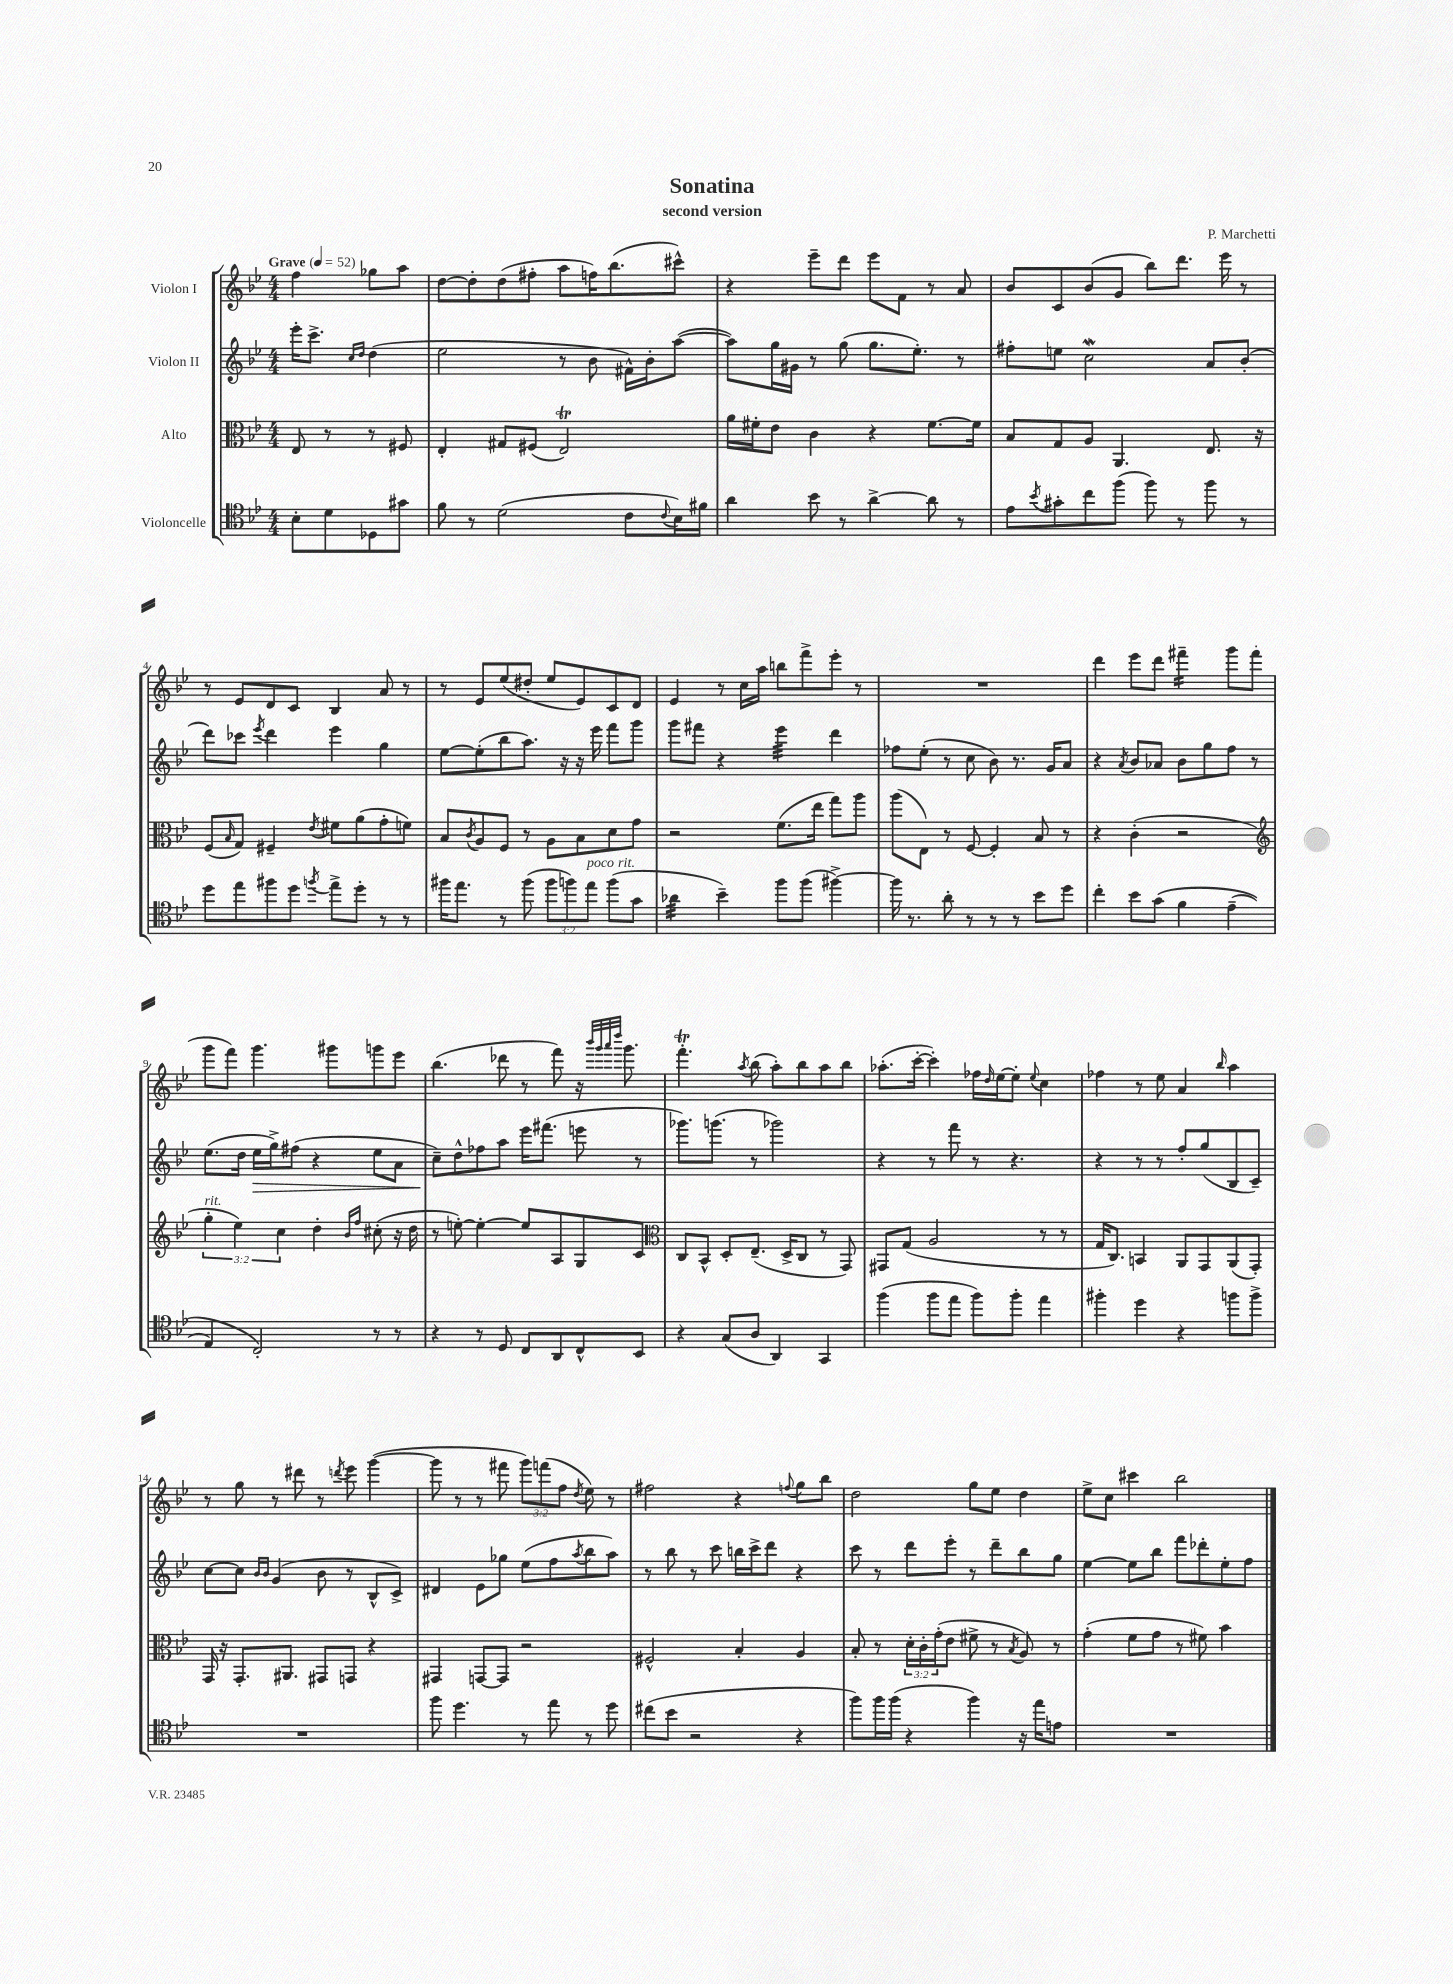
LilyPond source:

\header { title = "Sonatina" composer = "P. Marchetti" subtitle = "second version" }
<<
\new StaffGroup <<
\new Staff = "s0" \with { instrumentName = "Violon I" } {
    \clef treble \key bes \major \numericTimeSignature \time 4/4 \override Staff.TupletNumber.text = #tuplet-number::calc-fraction-text \partial 2 \tempo "Grave" 4 = 52
    f''4 ges''8 a''8 |
    d''8~ d''8-. d''8( fis''8-. a''8 f''16) bes''8.( cis'''8-^) |
    r4 ees'''8-- d'''8 ees'''8 f'8 r8 a'8 |
    bes'8 c'8 bes'8( g'8 bes''8) d'''8. ees'''16 r8 |
    r8 ees'8 d'8 c'8 bes4 a'8 r8 |
    r8 ees'8 ees''8( dis''8-. ees''8 ees'8) c'8 d'8 |
    ees'4 r8 c''16 a''16 b''8 f'''8-> ees'''8-. r8 |
    R1 |
    d'''4 ees'''8 d'''8 fis'''4:16-- g'''8 fis'''8( |
    g'''8 f'''8) g'''4. gis'''8 g'''8 ees'''8 |
    bes''4.( des'''8 r8 f'''8) r16 \grace { bes'''32 g'''32 a'''32 d''''32 } g'''8. |
    f'''4.-.\trill \acciaccatura { a''8 } bes''8( a''8-.) bes''8 a''8 bes''8 |
    aes''8.-.( c'''16~-. c'''4-.) fes''16 \grace { d''16 } ees''16~ ees''8-. \appoggiatura { ees''8 } c''4 |
    fes''4 r8 ees''8 a'4 \grace { bes''16 } a''4 |
    r8 g''8 r8 dis'''8 r8 \acciaccatura { d'''8 } ees'''8 g'''4~( |
    g'''8 r8 r8 fis'''8 \tuplet 3/2 { g'''8) f'''8( f''8 } \acciaccatura { d''8 } ees''8) r8 |
    fis''2 r4 \appoggiatura { f''8 } g''8 bes''8 |
    d''2 g''8 ees''8 d''4 |
    ees''8-> c''8 cis'''4 bes''2 \bar "|." |
}
\new Staff = "s1" \with { instrumentName = "Violon II" } {
    \clef treble \key bes \major \numericTimeSignature \time 4/4 \partial 2
    ees'''16-. c'''8.-> \grace { c''16 d''16 } d''4( |
    ees''2 r8 bes'8 fis'16-^) bes'16-. a''8~( |
    a''8) g''16 gis'16 r8 g''8( g''8. ees''8.-.) r8 |
    fis''8-. e''8 c''2\mordent a'8 bes'8-.( |
    d'''8) ces'''8 \acciaccatura { ees'''8 } d'''4 ees'''4 g''4 |
    ees''8~ ees''8-.( bes''8 a''8.) r16 r16 ees'''16 f'''8 g'''8 |
    g'''8 fis'''8 r4 ees'''4:32 d'''4 |
    fes''8 ees''8-.( r8 c''8 bes'8) r8. g'16 a'8 |
    r4 \acciaccatura { a'8 } bes'8 aes'8 bes'8 g''8 f''8 r8 |
    ees''8.( d''16 ees''16\> g''16->) fis''8( r4 ees''8 a'8 |
    c''8--\!) d''8-^ fes''8 a''8 ees'''16 fis'''8.( e'''8 r8 |
    ges'''8.) g'''8.( r8 ges'''2) |
    r4 r8 f'''8 r8 r4. |
    r4 r8 r8 f''8-. g''8( bes8 c'8--) |
    c''8~ c''8 \grace { bes'16 bes'16 } g'4( bes'8 r8 bes8-^ c'8->) |
    dis'4 ees'8 ges''8 ees''8( f''8 \acciaccatura { a''8 } bes''8 a''8) |
    r8 bes''8 r8 c'''8 b''16 c'''16-> d'''8 r4 |
    c'''8 r8 d'''8 ees'''8-. r8 d'''8-- bes''8 g''8 |
    ees''4~ ees''8 bes''8 f'''8 des'''8-. ees''8-. f''8 \bar "|." |
}
\new Staff = "s2" \with { instrumentName = "Alto" } {
    \clef alto \key bes \major \numericTimeSignature \time 4/4 \override Staff.TupletNumber.text = #tuplet-number::calc-fraction-text \partial 2
    ees8 r8 r8 fis8 |
    ees4-. gis8 fis8( ees2\trill) |
    a'16 fis'16-. ees'8 c'4 r4 fis'8.~ fis'16 |
    bes8 g8 a8 a,4. ees8. r16 |
    f8( \grace { bes16 } g8) fis4-- \acciaccatura { ees'8 } fis'8 a'8( g'8-. f'8) |
    bes8 \acciaccatura { c'8 } a8 f8 r8 a8 bes8 d'8 g'8 |
    r2 f'8.( ees''16 g''8) a''8 |
    a''8( ees8) r8 f8~ f4-. bes8 r8 |
    r4 c'4-.( r2 |
    \clef treble \tuplet 3/2 { g''4-.^\markup { \italic "rit." } ees''4) c''4 } d''4-. \grace { bes'16 f''16 } cis''8-.( r16 d''16 |
    r8 e''8~-.) e''4~-. e''8 a8 g8 c'8 |
    \clef alto c8 bes,8-^ d8-. ees8.--( d16-> c8 r8 g,8) |
    gis,8 g8( a2 r8 r8 |
    g16 c8.) b,4 a,8 g,8 a,8( g,8-.) |
    g,16 r16 g,8.-. ais,8. gis,8 g,8 r4 |
    gis,4 g,8~ g,8 r2 |
    fis2-^ bes4-. a4 |
    bes8-. r8 \tuplet 3/2 { d'16-. c'16-. g'16-.( } ees'8 fis'8-> r8 \acciaccatura { bes8 } a8) r8 |
    g'4-.( f'8 g'8 r8 fis'8) bes'4 \bar "|." |
}
\new Staff = "s3" \with { instrumentName = "Violoncelle" } {
    \clef tenor \key bes \major \numericTimeSignature \time 4/4 \override Staff.TupletNumber.text = #tuplet-number::calc-fraction-text \partial 2
    bes8-. d'8 des8 gis'8 |
    f'8 r8 d'2( c'8 \appoggiatura { c'8 } bes16) fis'16 |
    a'4 bes'8 r8 a'4~-> a'8 r8 |
    ees'8 \acciaccatura { bes'8 } gis'8-. c''8 f''8( f''8) r8 f''8 r8 |
    d''8 ees''8 fis''8 d''8 \acciaccatura { f''8 } ees''8-> d''8-. r8 r8 |
    fis''16 ees''8. r8 fis''8( \tuplet 3/2 { fis''8 f''8) ees''8^\markup { \italic "poco rit." } } f''8( g'8 |
    aes'4:32 bes'4--) f''8 f''8( fis''4~->) |
    fis''16 r8. a'8-. r8 r8 r8 bes'8 d''8 |
    c''4-. bes'8 g'8\( f'4 ees'4--( |
    ees4) c2-.\) r8 r8 |
    r4 r8 d8 c8 a,8 c8-^ bes,8 |
    r4 g8( a8 a,4) g,4 |
    f''4( f''8 ees''8 f''8) f''8-. ees''4 |
    fis''4-. d''4 r4 f''8 f''8-> |
    R1 |
    f''8 d''4. r8 ees''8 r8 d''8 |
    cis''8( bes'8 r2 r4 |
    f''8) f''16 f''16( r4 f''4) r16 ees''16 e'8 |
    R1 \bar "|." |
}
>>
>>
